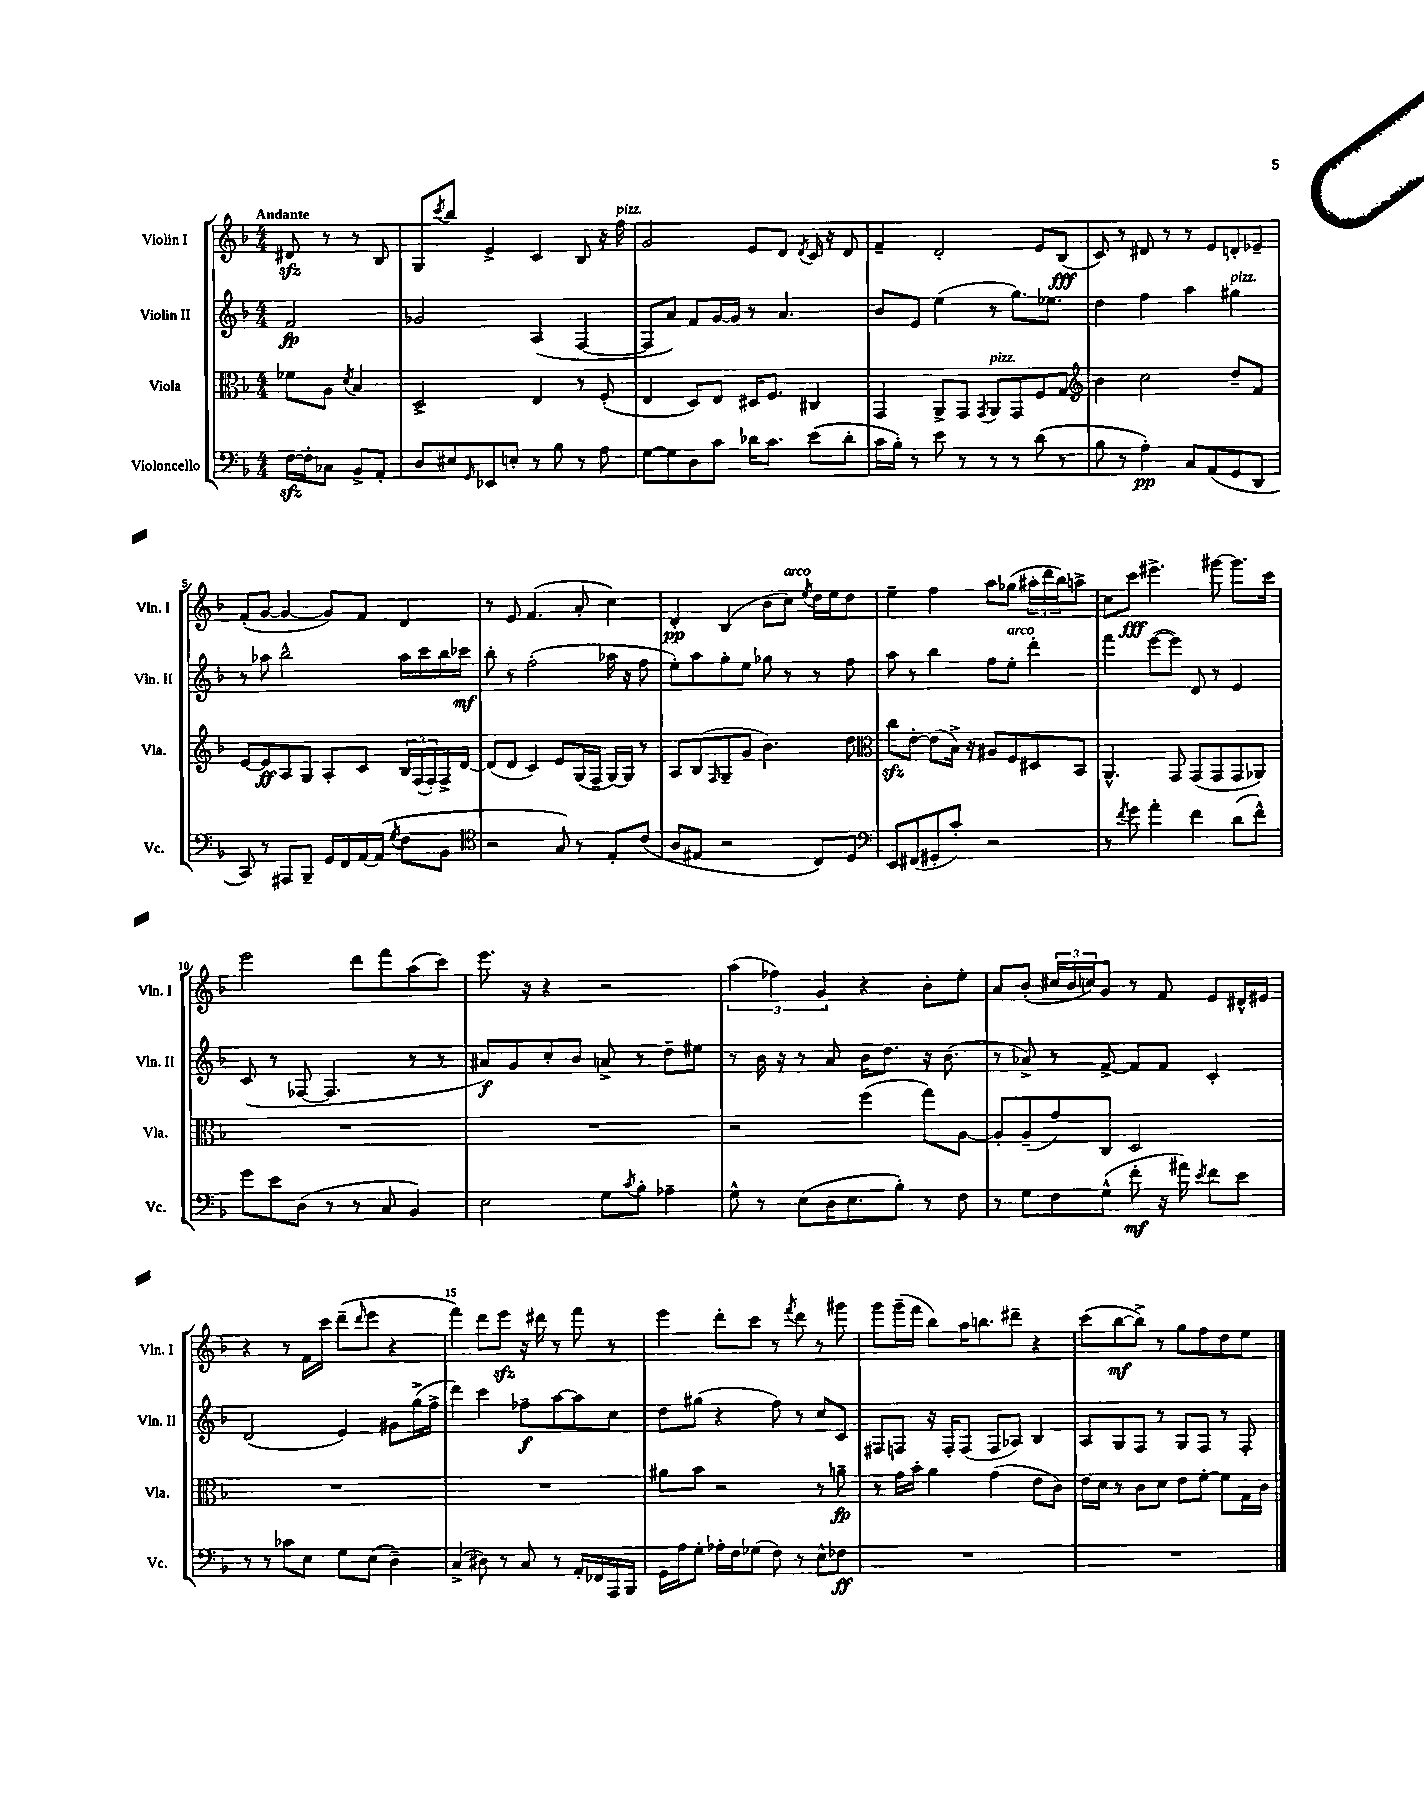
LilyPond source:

<<
\new StaffGroup <<
\new Staff = "s0" \with { instrumentName = "Violin I" shortInstrumentName = "Vln. I" } {
    \clef treble \key f \major \numericTimeSignature \time 4/4 \partial 2 \tempo "Andante"
    dis'8\sfz r8 r8 bes8 |
    g8 \acciaccatura { c'''8 } bes''8 e'4-> c'4 bes8 r16 f''16^\markup { \italic "pizz." } |
    g'2 e'8 d'8 \acciaccatura { d'8 } c'16 r16 d'8 |
    f'4-- d'2-. e'8 bes8\fff( |
    c'8) r8 dis'8 r8 r8 e'8 d'8-. ees'8-- |
    f'8-.( g'8~ g'4~ g'8) f'8 d'4 |
    r8 e'8 f'4.( a'8-. c''4) |
    d'4-.\pp bes4( bes'8 c''8^\markup { \italic "arco" }) \acciaccatura { e''8 } d''16 e''16 d''8 |
    e''4-- f''4 a''8 ges''8( \tuplet 3/2 { ais''16-. d'''16 bes''16) } a''8-> |
    c''8 c'''8\fff eis'''4.-> gis'''8~ gis'''8. c'''16 |
    e'''2 d'''8 f'''8 a''8( c'''8) |
    e'''8. r16 r4 r2 |
    \tuplet 3/2 { a''4( fes''4) g'4 } r4 bes'8-. e''8-. |
    a'8 bes'8-.( \tuplet 3/2 { cis''16 bes'16 c''16) } g'8 r8 f'8 e'8 dis'16-^ eis'16 |
    r4 r8 f'16 c'''16 d'''8--( \grace { d'''16 } e'''8 r4 |
    f'''4) d'''8 e'''8\sfz r16 dis'''16 r8 f'''8 r8 |
    e'''4 d'''8-. c'''8 r8 \acciaccatura { f'''8 } d'''8 r8 gis'''8 |
    g'''8 g'''16--( f'''16 bes''8) a''16 b''8. dis'''8-- r4 |
    c'''8( bes''8~\mf bes''8->) r8 g''8 f''8 d''8 e''8 \bar "|." |
}
\new Staff = "s1" \with { instrumentName = "Violin II" shortInstrumentName = "Vln. II" } {
    \clef treble \key f \major \numericTimeSignature \time 4/4 \partial 2
    f'2\fp |
    ges'2 a4( f4~ |
    f8 a'8) f'8 g'16~ g'16 r8 a'4. |
    bes'8 e'8 e''4( r8 g''8.) ees''8. |
    d''4 f''4 a''4 gis''4^\markup { \italic "pizz." } |
    r8 aes''8 bes''2-^ aes''16 c'''16 bes''16 ces'''16\mf |
    bes''8-. r8 f''2-.( aes''16 r16 f''8 |
    e''8-.) a''8 g''8-. e''8 ges''8 r8 r8 f''8 |
    a''8 r8 bes''4 f''8 e''8-.^\markup { \italic "arco" } d'''4-. |
    f'''4 e'''8~( e'''8) d'8 r8 e'4 |
    c'8( r8 fes8~ fes4. r8 r8 |
    ais'8\f) g'8 c''8-. bes'8 a'8-> r8 d''8-- eis''8 |
    r8 bes'16 r16 r8 a'8 bes'16 d''8. r16 bes'8.( |
    r8 aes'8->) r8 f'8~-> f'8 f'8 c'4-. |
    d'2( e'4) gis'8 g''16->( f''16-> |
    d'''4) c'''4 fes''8--\f a''8~ a''8 c''8 |
    d''8 gis''8( r4 f''8) r8 c''8 c'8 |
    fis8 f8 r16 f16-. f8( f8 aes8) bes4 |
    a8 g8 f8 r8 g8 f8 r8 f8-. \bar "|." |
}
\new Staff = "s2" \with { instrumentName = "Viola" shortInstrumentName = "Vla." } {
    \clef alto \key f \major \numericTimeSignature \time 4/4 \partial 2
    fes'8 a8 \acciaccatura { d'8 } bes4 |
    d2-> e4 r8 f8-.( |
    e4 d8) e8 dis16 f8. cis4 |
    g,4 a,8-> g,8 \acciaccatura { g,8 } a,8^\markup { \italic "pizz." } g,8 f8 g8 |
    \clef treble bes'4 c''2 d''8-- f'8 |
    e'8~ e'8\ff a8 g8 a8-. c'8 \tuplet 3/2 { bes16 f16( f16-.) } f16-> d'16~ |
    d'8( d'8 c'4) e'8 g16( f16-- g16~) g16 r8 |
    a8 bes8( \grace { f16 } g8-- g'8 bes'4.) d''8 |
    \clef alto c''8\sfz e'8~-. e'8( bes16->) r16 ais8 f8 dis8 bes,8 |
    a,4.-^ g,8 g,8( g,8 g,8 aes,8) |
    R1 |
    R1 |
    r2 f''4( g''8) a8~ |
    a8-. a8--( g'8) c8 d2 |
    R1 |
    R1 |
    ais'8 bes'8 r2 r8 a'8--\fp |
    r8 g'16 bes'16-. a'4 g'4( e'8 c'8) |
    e'16 d'16 r8 c'8 d'8 e'8 f'8~-. f'8 g16 c'16 \bar "|." |
}
\new Staff = "s3" \with { instrumentName = "Violoncello" shortInstrumentName = "Vc." } {
    \clef bass \key f \major \numericTimeSignature \time 4/4 \partial 2
    f16~\sfz f16-. ces8 bes,8-> a,8-. |
    d8 eis8 \grace { g,16 } ees,8 e8-. r8 bes8 r8 a8 |
    g8~ g8 d8 c'8 des'16 c'8. e'8( des'8-. |
    c'16 bes16-.) r8 e'8 r8 r8 r8 d'8( r8 |
    bes8 r8 a4-.\pp) c8 a,8( g,8 d,8 |
    c,8) r8 ais,,8 bes,,8-- g,16 f,16 a,16~ a,16( \acciaccatura { g8 } f8 bes,8 |
    \clef tenor r2 g8) r8 e8-. c'8( |
    a8 eis8 r2 c8) d8 |
    \clef bass e,8 fis,8( gis,8-. c'8-.) r2 |
    r8 \acciaccatura { f'8 } g'8 a'4-. f'4 d'8( f'8-^) |
    g'8 e'8 d8( r8 r8 c8 bes,4) |
    e2 g8 \acciaccatura { c'8 } bes8-. aes4-- |
    g8-^ r8 e8( d16 e8. bes8-.) r8 f8 |
    r8 g8 f8 g8-^( f'8-.\mf r16 ais'16) \acciaccatura { e'8 } f'8 e'8 |
    r8 r8 ces'8 e8 g8 e8( d4--) |
    c4->( dis8) r8 c8 r8 a,16-. fes,16 a,,16 bes,,16 |
    g,16 a16 g8-. aes16-. f16 ges8( f8) r8 e8-^ fes8\ff |
    R1 |
    R1 \bar "|." |
}
>>
>>
\layout { \context { \Score \override BarNumber.break-visibility = ##(#f #t #t) barNumberVisibility = #(every-nth-bar-number-visible 5) } }
